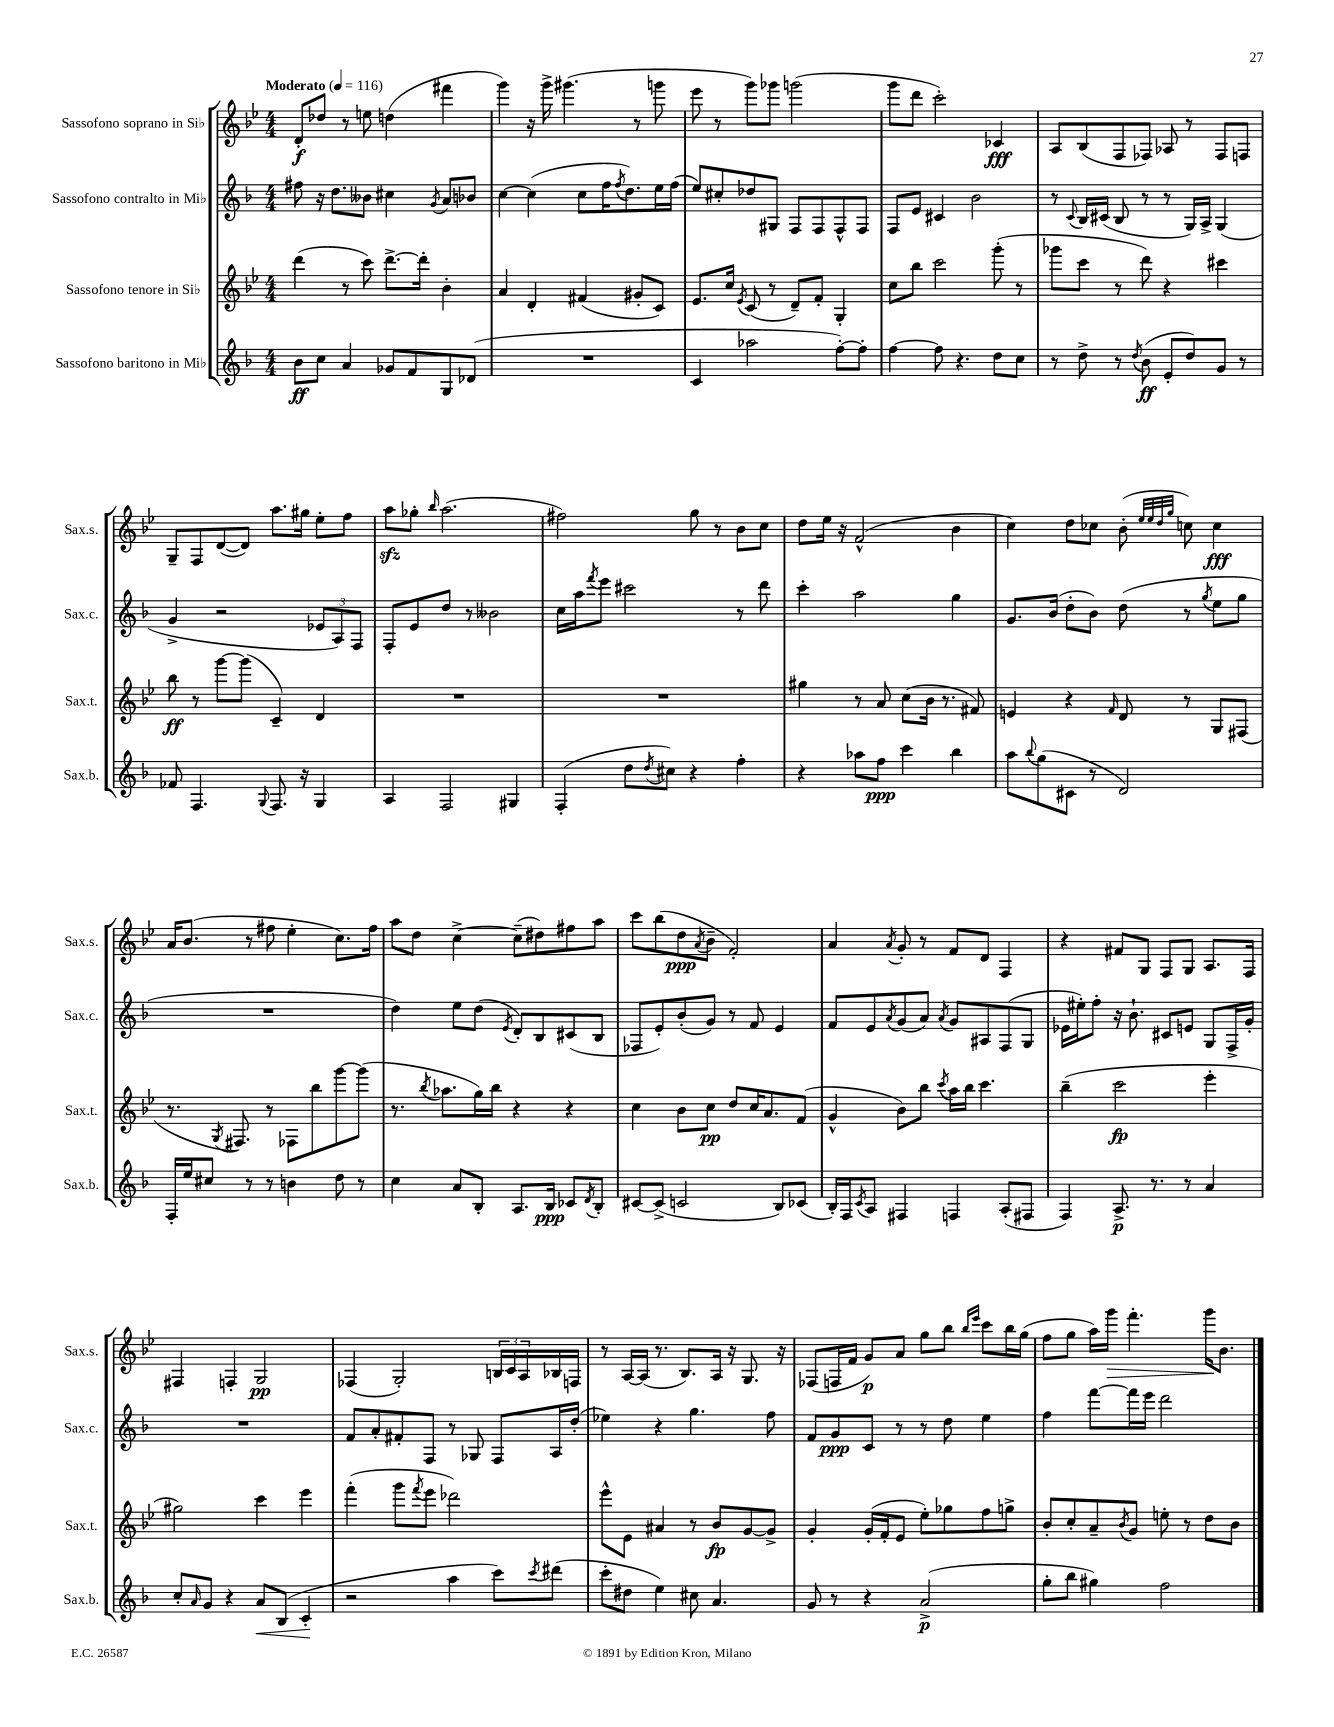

**kern	**dynam	**kern	**dynam	**kern	**dynam	**kern	**dynam
*part4	*part4	*part3	*part3	*part2	*part2	*part1	*part1
*staff4	*staff4	*staff3	*staff3	*staff2	*staff2	*staff1	*staff1
*I"Sassofono baritono in Mi♭	*	*I"Sassofono tenore in Si♭	*	*I"Sassofono contralto in Mi♭	*	*I"Sassofono soprano in Si♭	*
*I'Sax.b.	*	*I'Sax.t.	*	*I'Sax.c.	*	*I'Sax.s.	*
*clefG2	*	*clefG2	*	*clefG2	*	*clefG2	*
*k[b-]	*	*k[b-e-]	*	*k[b-]	*	*k[b-e-]	*
*M4/4	*	*M4/4	*	*M4/4	*	*M4/4	*
*MM116	*	*MM116	*	*MM116	*	*MM116	*
=1	=1	=1	=1	=1	=1	=1	=1
!	!	!	!	!	!	!LO:TX:a:B:t=Moderato	!
8b-\L	ff	(4ddd\	.	8ff#X\	.	8d'/L	f
8cc\J	.	.	.	16r	.	8dd-X/J	.
.	.	.	.	8.dd\L	.	.	.
4a/	.	8r	.	.	.	8r	.
.	.	8ccc\)	.	8b--X\J	.	8een\	.
8g-X/L	.	[8.ddd^\L	.	4cc#X\	.	(4ddn\	.
8f/	.	.	.	.	.	.	.
.	.	16ddd'\Jk]	.	.	.	.	.
.	.	.	.	8qg/	.	.	.
8G/	.	4b-'\	.	8a/L	.	4fff#X\	.
(8d-X/J	.	.	.	8b-X/J	.	.	.
=2	=2	=2	=2	=2	=2	=2	=2
1r	.	4a/	.	[4cc\	.	4ggg\)	.
.	.	4d'/	.	(4cc\]	.	16r	.
.	.	.	.	.	.	16ggg^\	.
.	.	.	.	.	.	(4.ggg#X\	.
.	.	(4f#X/	.	8cc\L	.	.	.
.	.	.	.	16ff\K	.	.	.
.	.	.	.	8qff/	.	.	.
.	.	.	.	8.dd\)	.	.	.
.	.	8g#X'/L	.	.	.	8r	.
.	.	8c/J)	.	16ee\L	.	8gggn\	.
.	.	.	.	(16ff\JJ	.	.	.
=3	=3	=3	=3	=3	=3	=3	=3
4c/	.	8.e-/L	.	8ee/L)	.	8eee-\	.
.	.	.	.	8cc#X'/	.	8r	.
.	.	16cc/Jk	.	.	.	.	.
.	.	8qe-/	.	.	.	.	.
2aa-X\	.	(8c/	.	8dd-X/	.	8ggg\L)	.
.	.	8r	.	8G#X/J	.	8ggg-X\J	.
.	.	8d~/L)	.	8F/L	.	(2gggn\	.
.	.	8f'/J	.	8F/	.	.	.
[8ff'\L)	.	4G'/	.	8F^^/	.	.	.
8ff'\J]	.	.	.	8F/J	.	.	.
=4	=4	=4	=4	=4	=4	=4	=4
[4ff\	.	8cc\L	.	8F/L	.	8ggg\L	.
.	.	8bb-\J	.	8e/J	.	8ddd\J	.
8ff\]	.	2ccc\	.	4c#X/	.	2ccc'\)	.
4.r	.	.	.	.	.	.	.
.	.	.	.	2b-\	.	.	.
8dd\L	.	(8ggg'\	.	.	.	4c-X/	fff
8cc\J	.	8r	.	.	.	.	.
=5	=5	=5	=5	=5	=5	=5	=5
8r	.	8ggg-X\L	.	8r	.	8A/L	.
.	.	.	.	8qqc/	.	.	.
8dd^\	.	8ccc\J	.	16B-/LL	.	(8B-/	.
.	.	.	.	(16c#X/JJ	.	.	.
8r	.	8r	.	8B-/	.	8F/	.
8qdd/	.	.	.	.	.	.	.
(8b-\	ff	8ddd\)	.	8r	.	8F-X/J)	.
8e'/L	.	4r	.	8r	.	8A-X/	.
8dd/)	.	.	.	16G/LL)	.	8r	.
.	.	.	.	16A^/JJ	.	.	.
8g/J	.	4ccc#X\	.	(4G/	.	8F-/L	.
8r	.	.	.	.	.	8Fn/J	.
!!LO:LB:g=z
=6	=6	=6	=6	=6	=6	=6	=6
8f-X/	.	8bb-\	ff	4g^/	.	8G~/L	.
4.F/	.	8r	.	.	.	8F/	.
.	.	[8ggg\L	.	2r	.	([8d/	.
.	.	(8ggg\J]	.	.	.	8d/J])	.
8qqG/	.	.	.	.	.	.	.
8.F/	.	4c~/)	.	.	.	8.aa\L	.
16r	.	.	.	.	.	16gg#X\Jk	.
4G/	.	4d/	.	12e-X/L	.	8ee-'\L	.
.	.	.	.	12A/)	.	.	.
.	.	.	.	.	.	8ff\J	.
.	.	.	.	12F/J	.	.	.
=7	=7	=7	=7	=7	=7	=7	=7
4A/	.	1r	.	8F'/L	.	8aazz\L	.
.	.	.	.	8e/	.	8gg-X'\J	.
.	.	.	.	.	.	16qqbb-/	.
2F/	.	.	.	8dd/J	.	(2.aa\	.
.	.	.	.	8r	.	.	.
.	.	.	.	2b--X\	.	.	.
4G#X/	.	.	.	.	.	.	.
=8	=8	=8	=8	=8	=8	=8	=8
(4F'/	.	1r	.	16cc\LL	.	2ff#X\)	.
.	.	.	.	16aa\J	.	.	.
.	.	.	.	8qfff/	.	.	.
.	.	.	.	8eee\J	.	.	.
8dd\L	.	.	.	2ccc#X\	.	.	.
8qdd/	.	.	.	.	.	.	.
8cc#X\J)	.	.	.	.	.	.	.
4r	.	.	.	.	.	8gg\	.
.	.	.	.	.	.	8r	.
4ff'\	.	.	.	8r	.	8b-\L	.
.	.	.	.	8ddd\	.	8cc\J	.
=9	=9	=9	=9	=9	=9	=9	=9
4r	.	4gg#X\	.	4ccc'\	.	8dd\L	.
.	.	.	.	.	.	16ee-\Jk	.
.	.	.	.	.	.	16r	.
8aa-X\L	.	8r	.	2aa\	.	(2f^^/	.
8ff\J	ppp	8a/	.	.	.	.	.
4ccc\	.	(8cc\L	.	.	.	.	.
.	.	16b-\Jk	.	.	.	.	.
.	.	8.r	.	.	.	.	.
4bb-\	.	.	.	4gg\	.	4b-\	.
.	.	8f#X/)	.	.	.	.	.
=10	=10	=10	=10	=10	=10	=10	=10
8aa\L	.	4en/	.	8.g/L	.	4cc\)	.
8qqbb-/	.	.	.	.	.	.	.
(8gg\	.	.	.	.	.	.	.
.	.	.	.	(16b-/Jk	.	.	.
8c#X\J	.	4r	.	8dd'\L	.	8dd\L	.
8r	.	.	.	8b-\J)	.	8cc-X\J	.
.	.	16qqf/	.	.	.	.	.
2d/)	.	8d/	.	(8dd\	.	(8b-'\	.
.	.	.	.	.	.	32qqee-/LLL	.
.	.	.	.	.	.	32qqee-/	.
.	.	.	.	.	.	32qqdd/	.
.	.	.	.	.	.	32qqgg/JJJ	.
.	.	8r	.	8r	.	8ccn\)	.
.	.	.	.	8qgg/	.	.	.
.	.	8G/L	.	8ee\L	.	4cc\	fff
.	.	(8F#X/J	.	8gg\J	.	.	.
!!LO:LB:g=z
=11	=11	=11	=11	=11	=11	=11	=11
16F'/LL	.	8.r	.	1r	.	16a/KL	.
16ee/J	.	.	.	.	.	(8.b-/J	.
8cc#X/J	.	.	.	.	.	.	.
.	.	8qG/	.	.	.	.	.
.	.	8.F#X/)	.	.	.	.	.
8r	.	.	.	.	.	8r	.
8r	.	8r	.	.	.	8ff#X\	.
4bn\	.	8F-X\L	.	.	.	4ee-'\	.
.	.	8bb-\	.	.	.	.	.
8dd\	.	[8ggg\	.	.	.	8.cc\L)	.
8r	.	(8ggg\J]	.	.	.	.	.
.	.	.	.	.	.	16ff#\Jk	.
=12	=12	=12	=12	=12	=12	=12	=12
4cc\	.	8.r	.	4dd\)	.	8aa\L	.
.	.	.	.	.	.	8dd\J	.
.	.	8qbb-/	.	.	.	.	.
.	.	8.aa-X\L	.	.	.	.	.
8a/L	.	.	.	8ee\L	.	[4cc^\	.
8B-'/J	.	16gg\L)	.	(8dd\J	.	.	.
.	.	16bb-\JJ	.	.	.	.	.
.	.	.	.	8qe/	.	.	.
8.A/L	.	4r	.	8d'/L)	.	(8cc~\L]	.
.	.	.	.	8B-/	.	8dd#X\)	.
16B-/Jk	ppp	.	.	.	.	.	.
8c-X/L	.	4r	.	(8c#X/	.	8ff#X\	.
8qd/	.	.	.	.	.	.	.
8B-'/J	.	.	.	8B-/J	.	8aa\J	.
=13	=13	=13	=13	=13	=13	=13	=13
[8c#X/L	.	4cc\	.	8F-X/L	.	8ccc\L	.
(8c#^/J]	.	.	.	8e'/)	.	(8bb-\	.
2cn/	.	8b-\L	.	(8b-'/	.	8dd\	ppp
.	.	.	.	.	.	8qa/	.
.	.	8cc\J	pp	8g/J)	.	8b-~\J	.
.	.	8dd/L	.	8r	.	2f'/)	.
.	.	16cc/K	.	8f/	.	.	.
.	.	8.a/	.	.	.	.	.
8B-/L)	.	.	.	4e/	.	.	.
(8c-X/J	.	(8f/J	.	.	.	.	.
=14	=14	=14	=14	=14	=14	=14	=14
16B-'/LL)	.	4g^^/	.	8f/L	.	4a/	.
16F/J	.	.	.	.	.	.	.
8qc/	.	.	.	.	.	.	.
8A/J	.	.	.	8e/	.	.	.
.	.	.	.	8qa/	.	8qa/	.
4F#X/	.	8b-\L)	.	(8g/	.	8g'/	.
.	.	8bb-\J	.	8a/J)	.	8r	.
.	.	8qccc/	.	8qa/	.	.	.
4Fn/	.	16aa\LL	.	8g/L	.	8f/L	.
.	.	16bb-\JJ	.	.	.	.	.
.	.	4.ccc\	.	8A#X/	.	8d/J	.
(8A'/L	.	.	.	(8F/	.	4F/	.
8F#X/J	.	.	.	8G/J	.	.	.
=15	=15	=15	=15	=15	=15	=15	=15
4F/)	.	(4bb-~\	.	16e-X\LL	.	4r	.
.	.	.	.	16ee#X'\J)	.	.	.
.	.	.	.	8ff'\J	.	.	.
8.A^/	p	2ccc\	fp	16r	.	8f#X/L	.
.	.	.	.	8.b-`\	.	.	.
.	.	.	.	.	.	8G/J	.
8.r	.	.	.	.	.	.	.
.	.	.	.	8c#X/L	.	8F/L	.
8r	.	.	.	8en/J	.	8G/J	.
4a/	.	4eee-'\	.	8G/L	.	8.A/L	.
.	.	.	.	16F^/L	.	.	.
.	.	.	.	16g'/JJ	.	16F/Jk	.
!!LO:LB:g=z
=16	=16	=16	=16	=16	=16	=16	=16
8cc'/L	.	2gg#X\)	.	1r	.	4F#X/	.
16qqa/	.	.	.	.	.	.	.
8g/J	.	.	.	.	.	.	.
4r	.	.	.	.	.	4Fn'/	.
!	!LO:HP:b	!	!	!	!	!	!
8a/L	<	4ccc\	.	.	.	2G/	pp
(8B-/J	.	.	.	.	.	.	.
4c'/	.	4eee-\	.	.	.	.	.
.	[	.	.	.	.	.	.
=17	=17	=17	=17	=17	=17	=17	=17
2r	.	(4fff'\	.	8f/L	.	(4F-X/	.
.	.	.	.	8a'/	.	.	.
.	.	8ggg\L	.	8f#X'/	.	2G'/)	.
.	.	8qfff/	.	.	.	.	.
.	.	8eee-\J	.	8F/J	.	.	.
4aa\	.	2ddd-X\)	.	8r	.	.	.
.	.	.	.	8G-X/	.	.	.
8ccc\L)	.	.	.	8F/L	.	24Bn/LL	.
.	.	.	.	.	.	24c/	.
.	.	.	.	.	.	24A/	.
8qccc/	.	.	.	.	.	.	.
(8ddd#X\J	.	.	.	16A/L	.	16B-X/	.
.	.	.	.	(16dd'/JJ	.	16Fn/JJ	.
=18	=18	=18	=18	=18	=18	=18	=18
8ccc'\L	.	8eee-^^\L	.	4ee-X\)	.	8r	.
8dd#X\J	.	8e-\J	.	.	.	[16A/LL	.
.	.	.	.	.	.	(16A/JJ]	.
4ee\)	.	4a#X/	.	4r	.	8.r	.
.	.	.	.	.	.	8.B-/L)	.
8cc#X\	.	8r	.	4.gg\	.	.	.
4.a/	.	8b-/L	fp	.	.	16A/Jk	.
.	.	.	.	.	.	16r	.
.	.	[8g/	.	.	.	8.G/	.
.	.	8g^/J]	.	8ff\	.	.	.
.	.	.	.	.	.	16r	.
=19	=19	=19	=19	=19	=19	=19	=19
8g/	.	4g'/	.	8f/L	.	(8F-X/L	.
8r	.	.	.	8g/	ppp	16Fn/L	.
.	.	.	.	.	.	16f/JJ	.
4r	.	(16g'/LL	.	8c/J	.	8g/L)	p
.	.	16f'/J	.	.	.	.	.
.	.	8e-/J	.	8r	.	8a/J	.
(2a^/	p	8ee-'\L)	.	8r	.	8gg\L	.
.	.	8gg-X\	.	8dd\	.	8bb-\J	.
.	.	.	.	.	.	16qqbb-/LL	.
.	.	.	.	.	.	16qqeee-/JJ	.
.	.	8ff\	.	4ee\	.	8ccc\L	.
.	.	8ggn^\J	.	.	.	16bb-\L	.
.	.	.	.	.	.	(16gg\JJ	.
=20	=20	=20	=20	=20	=20	=20	=20
8gg'\L	.	8b-'/L	.	4ff\	.	8ff\L	.
8bb-\J	.	8cc'/	.	.	.	8gg\J	.
4gg#X\)	.	8a~/	.	[8fff\L	.	16aa\LL)	.
!	!	!	!	!	!	!	!LO:HP:b
.	.	.	.	.	.	16ggg\JJ	>
.	.	8qb-/	.	.	.	.	.
.	.	8g/J	.	16fff\L]	.	4.fff'\	.
.	.	.	.	16eee\JJ	.	.	.
2ff\	.	8een'\	.	2ddd\	.	.	.
.	.	8r	.	.	.	.	.
.	.	8dd\L	.	.	.	16ggg\KL	.
.	.	.	.	.	.	8.b-\J	]
.	.	8b-\J	.	.	.	.	.
==	==	==	==	==	==	==	==
*-	*-	*-	*-	*-	*-	*-	*-
